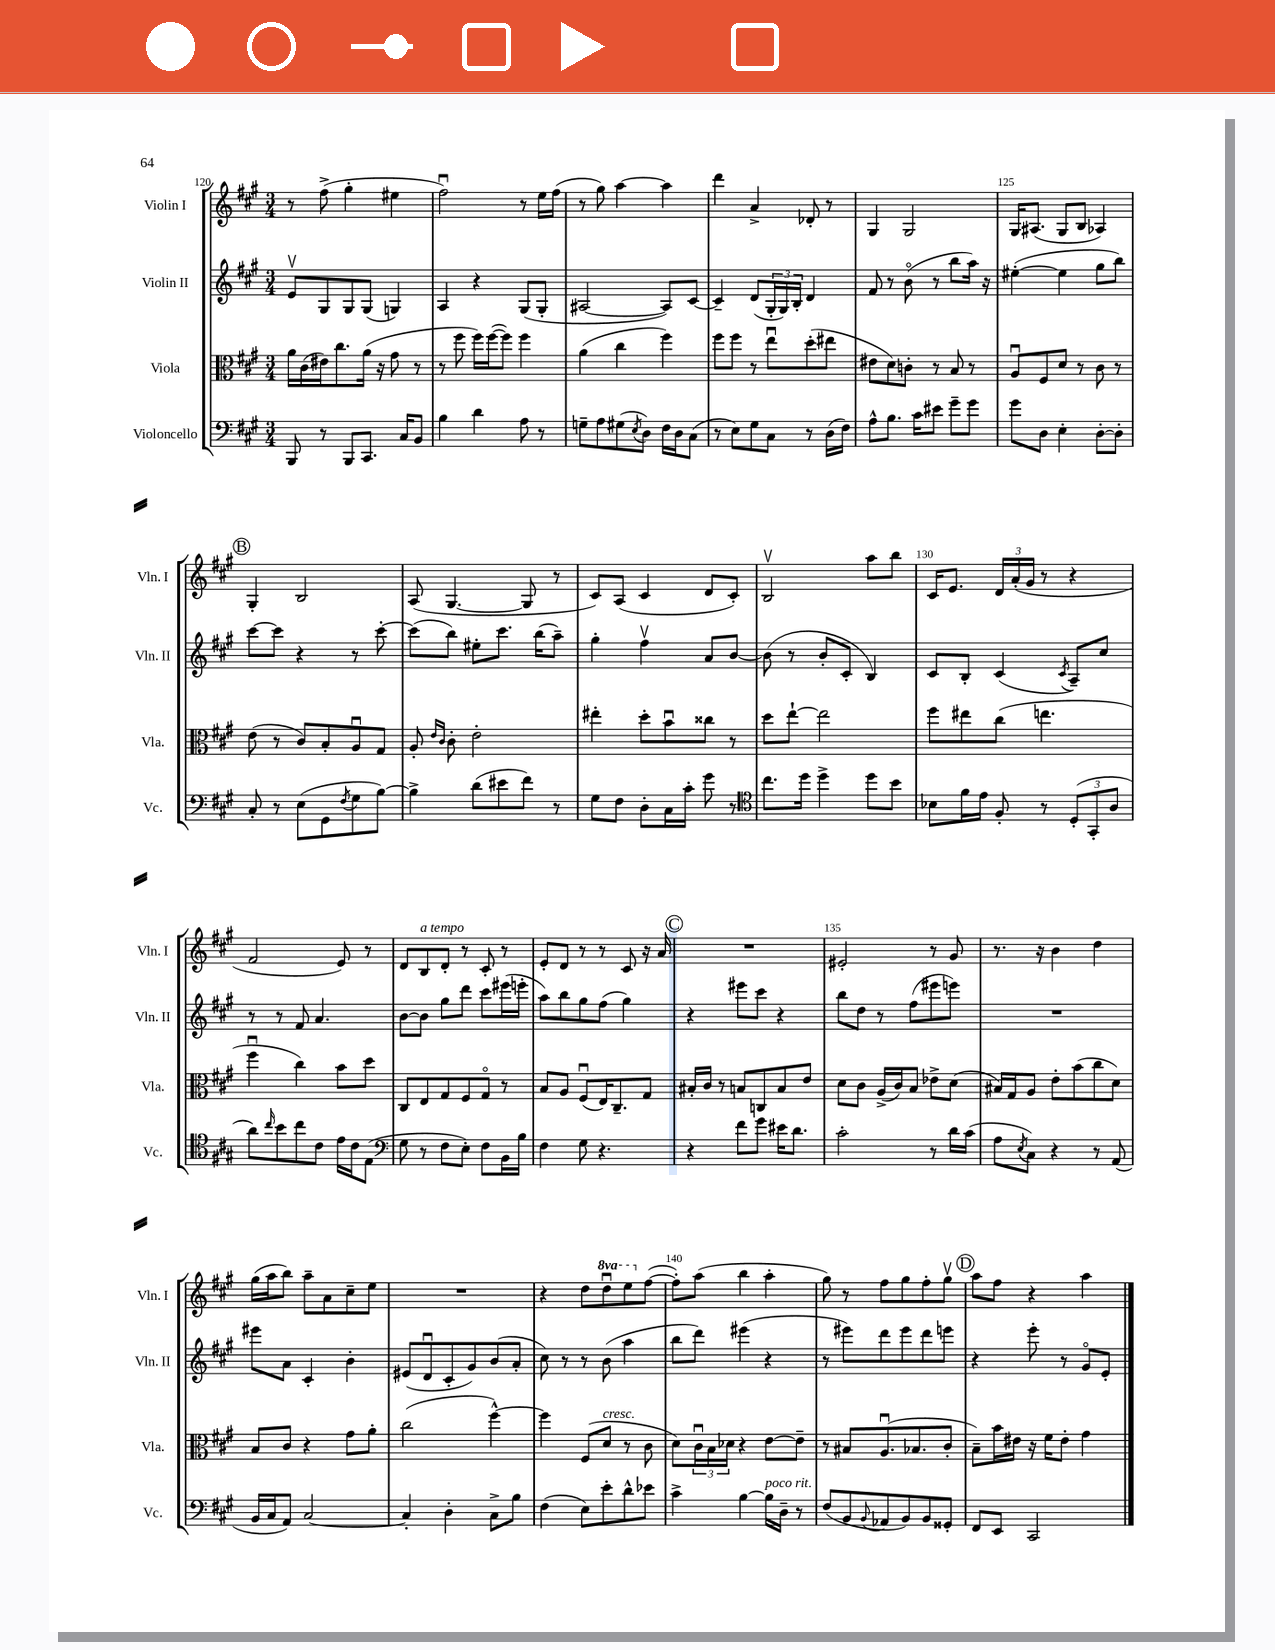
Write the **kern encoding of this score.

**kern	**kern	**kern	**kern
*part4	*part3	*part2	*part1
*staff4	*staff3	*staff2	*staff1
*I"Violoncello	*I"Viola	*I"Violin II	*I"Violin I
*I'Vc.	*I'Vla.	*I'Vln. II	*I'Vln. I
*clefF4	*clefC3	*clefG2	*clefG2
*k[f#c#g#]	*k[f#c#g#]	*k[f#c#g#]	*k[f#c#g#]
*M3/4	*M3/4	*M3/4	*M3/4
=120	=120	=120	=120
8BBB/	16a\LL	8ev/L	8r
.	(16c#\	.	.
8r	16e#X\J)	8G#/	(8ff#^\
.	8.cc#\	.	.
8BBB/L	.	8G#/	4gg#'\
8.CC#/J	(16a\Jk	(8G#/J	.
.	16r	.	.
.	8g#\	4Gn/)	4ee#X\
16C#/KL	.	.	.
8BB/J	8r	.	.
=121	=121	=121	=121
4B\	8r	4A/	2ff#u\)
.	8ff#\	.	.
4d\	16ff#\LL)	4r	.
.	([16ff#\J	.	.
.	8ff#\J])	.	.
8A\	4ff#\	(8G#/L	8r
8r	.	8G#'/J	16ee\LL
.	.	.	(16ff#\JJ
=122	=122	=122	=122
8Gn~\L	(4a\	[2A#X/	8r
8A\	.	.	8gg#\)
(8G#X\	4cc#\	.	[4aa\
8qE/	.	.	.
8D\J)	.	.	.
16F#\LL	4ff#\)	8A#/L])	4aa\]
16D\J	.	.	.
(8C#\J	.	[8c#/J	.
=123	=123	=123	=123
8r	8ff#\L	4c#~/]	4ddd\
8E\L)	8ff#\J	.	.
8G#\	8r	(8d/L	4a^/
8C#\J	8eeu\L	24G#'/L	.
.	.	24G#/)	.
.	.	24B'/JJ	.
8r	(8dd'\	4d/	8d-X'/
(16D\LL	8ee#X\J	.	8r
16F#\JJ)	.	.	.
=124	=124	=124	=124
8A^^\L	8e#X\L	8f#/	4G#/
8.B\J	8d\)	8r	.
.	8cn'\J	(8b\	2G#/
16c#\KL	.	.	.
8e#X\J	8r	8r	.
8g#~\L	8B/	8bb\L	.
8g#\J	8r	16aa\Jk)	.
.	.	16r	.
=125	=125	=125	=125
8g#\L	8Au/L	([4ee#X'\	16G#/KL
.	.	.	(8.A#X/J
8D\J	8F#/	.	.
4E'\	8d/J	4ee#\]	8G#/L
.	8r	.	8B/J
[8D'\L	8c#\	8gg#\L	4A-X/)
8D'\J]	8r	8bb\J)	.
!!LO:LB:g=z
!!LO:REH:place=s1:t=B
=126	=126	=126	=126
8C#'/	(8e\	[8ccc#\L	4G#'/
8r	8r	8ccc#\J]	.
(8E\L	8c#/L)	4r	2B/
8GG#\	8B'/	.	.
8qF#/	.	.	.
8G#\	8Au/	8r	.
[8B\J)	8G#/J	[8ccc#'\	.
=127	=127	=127	=127
4B^\]	8A'/	(8ccc#\L]	(8A/
.	16qqe/LL	.	.
.	16qqc#/JJ	.	.
.	8c#'\	8bb\J)	[4.G#/
(8d\L	2e'\	8ee#X'\L	.
8e#X\	.	8.ccc#\J	.
8f#\J)	.	.	8G#/]
.	.	(16bb\KL	.
8r	.	8aa~\J)	8r
=128	=128	=128	=128
8G#\L	4ee#X'\	4gg#'\	8c#/L)
8F#\J	.	.	(8A/J
8D'\L	8dd'\L	4ff#v\	4c#/
16C#\L	8bu\	.	.
16c#'\JJ	.	.	.
8g#\	8cc##X\J	8a/L	8d/L
8r	8r	[8b/J	8c#'/J)
=129	=129	=129	=129
*clefC4	*	*	*
8.cc#\L	8dd\L	(8b\]	2Bv/
.	[8ee`\J	8r	.
16dd\Jk	.	.	.
4dd^\	2ee\]	8b'/L	.
.	.	8c#'/J	.
8dd\L	.	4B/)	8aa\L
8b\J	.	.	8bb\J
=130	=130	=130	=130
8B-X\L	8ff#\L	8c#/L	16c#/KL
.	.	.	8.e/J
16f#\L	8ee#X\	8B'/J	.
16e\JJ	.	.	.
8F#'/	(8cc#\J	(4c#/	24d/LL
.	.	.	(24a'/
.	.	.	24g#/JJ
8r	4.een\	.	8r
.	.	8qc#/	.
(12D'/L	.	8A~/L)	4r
12GG#'/	.	.	.
.	.	8cc#/J	.
12A/J	.	.	.
!!LO:LB:g=z
=131	=131	=131	=131
8a\L)	4ff#u\	8r	2f#/
16qqcc#/	.	.	.
8b\	.	8r	.
8cc#\	4cc#\)	8f#/	.
8c#\J	.	4.a/	.
16e\LL	8b\L	.	8e/)
16c#\J	.	.	.
(8E\J	8dd\J	.	8r
=132	=132	=132	=132
*clefF4	*	*	*
8G#\	8C#/L	[8b\L	8d/L
!	!	!	!LO:TX:a:i:t=a tempo
8r	8E/	8b\J]	8B/
8F#\L	8G#/	8gg#\L	8d'/J
8E'\J)	8F#/	8ddd\J	8r
8F#\L	8G#/J	8ccc#\L	8c#'/
16BB\L	8r	(16eee#X\L	8r
16B\JJ	.	16eeen'\JJ	.
=133	=133	=133	=133
4F#\	8B/L	8aa\L)	8e'/L
.	8A/J	8bb\	8d/J
8G#\	(8F#u/L	8gg#\	8r
4.r	16E/K)	(8ff#\J	8r
.	8.C#~/	.	.
.	.	4gg#\)	8c#/
.	8G#/J	.	16r
.	.	.	16a/
!!LO:REH:place=s1:t=C
=134	=134	=134	=134
4r	16B#X'/LL	4r	2.r
.	16c#/JJ	.	.
.	8r	.	.
8f#\L	8Bn/L	8eee#X\L	.
8g#\J	8Cn/	8ccc#\J	.
16e#X\KL	8B/	4r	.
8.d\J	.	.	.
.	8e/J	.	.
=135	=135	=135	=135
2c#'\	8d\L	8bb\L	2e#X'/
.	8c#\J	8dd\J	.
.	(16A^/LL	8r	.
.	16c#/J)	.	.
.	8B/J	(8ff#\L	.
8r	8e-X^\L	8eee#X\	8r
16d\LL	(8d\J	8eeen\J)	8g#/
(16c#\JJ	.	.	.
=136	=136	=136	=136
8A\L	16B#X/LL)	2.r	8.r
.	16G#/J	.	.
8qE/	.	.	.
8C#\J)	8A/J	.	.
.	.	.	16r
4r	8e'\L	.	4b\
.	(8b\	.	.
8r	8cc#\	.	4dd\
(8AA/	8d\J)	.	.
!!LO:LB:g=z
=137	=137	=137	=137
16BB/LL	8B/L	8eee#X\L	(16gg#\LL
16C#/J	.	.	16aa\J
8AA/J)	8c#/J	8a\J	8bb\J)
[2C#/	4r	4c#'/	8aa~\L
.	.	.	8a\
.	8g#\L	4b'\	8cc#~\
.	8a'\J	.	8ee\J
=138	=138	=138	=138
4C#'/]	(2cc#\	(8e#X/L	2.r
.	.	8du/	.
4D'\	.	8c#'/	.
.	.	8g#/)	.
8C#^\L	[4ff#^^\)	(8b/	.
8B\J	.	8a'/J	.
=139	=139	=139	=139
(4F#\	4ff#\]	8cc#\)	4r
.	.	8r	.
8E\L)	(8F#/L	8r	8dd\L
*	*	*	*8va
!	!LO:TX:a:i:t=cresc.	!	!
8e'\	8d/J	(8b\	8dddu\
8d^^\	8r	4aa\	8eee\
*	*	*	*X8va
8e-X\J	8c#\	.	([8ff#\J
=140	=140	=140	=140
4c#^\	8d\L)	8bb\L	8ff#'\L])
.	24c#u\L	8ddd\J)	(8aa\J
.	24B\	.	.
.	24d-X\JJ	.	.
[4B\	4r	(4eee#X\	4bb\
!LO:TX:a:i:t=poco rit.	!	!	!
16B\LL]	[8e\L	4r	4aa'\
16D~\JJ	.	.	.
8r	8e~\J]	.	.
=141	=141	=141	=141
(8F#/L	8r	8r	8gg#\)
8BB/	8B#X/L	8eee#X\L)	8r
8qqBB/	.	.	.
8AA-X/	(8.Au/	8ddd\	8ff#\L
8BB/)	.	8eee#\	8gg#\
.	8.B-X/	.	.
8BB/	.	8ddd\	8ff#'\
8GG##X'/J	8c#'/J	8eeen\J	8gg#v\J
!!LO:REH:place=s1:t=D
=142	=142	=142	=142
8FF#/L	8B~\L)	4r	8aa\L
8EE/J	16b\L	.	8ff#\J
.	16e#X\JJ	.	.
2CC#/	16r	8eee'\	4r
.	16f#\KL	.	.
.	8e#'\J	8r	.
.	4g#\	8g#/L	4aa\
.	.	8e'/J	.
==	==	==	==
*-	*-	*-	*-
